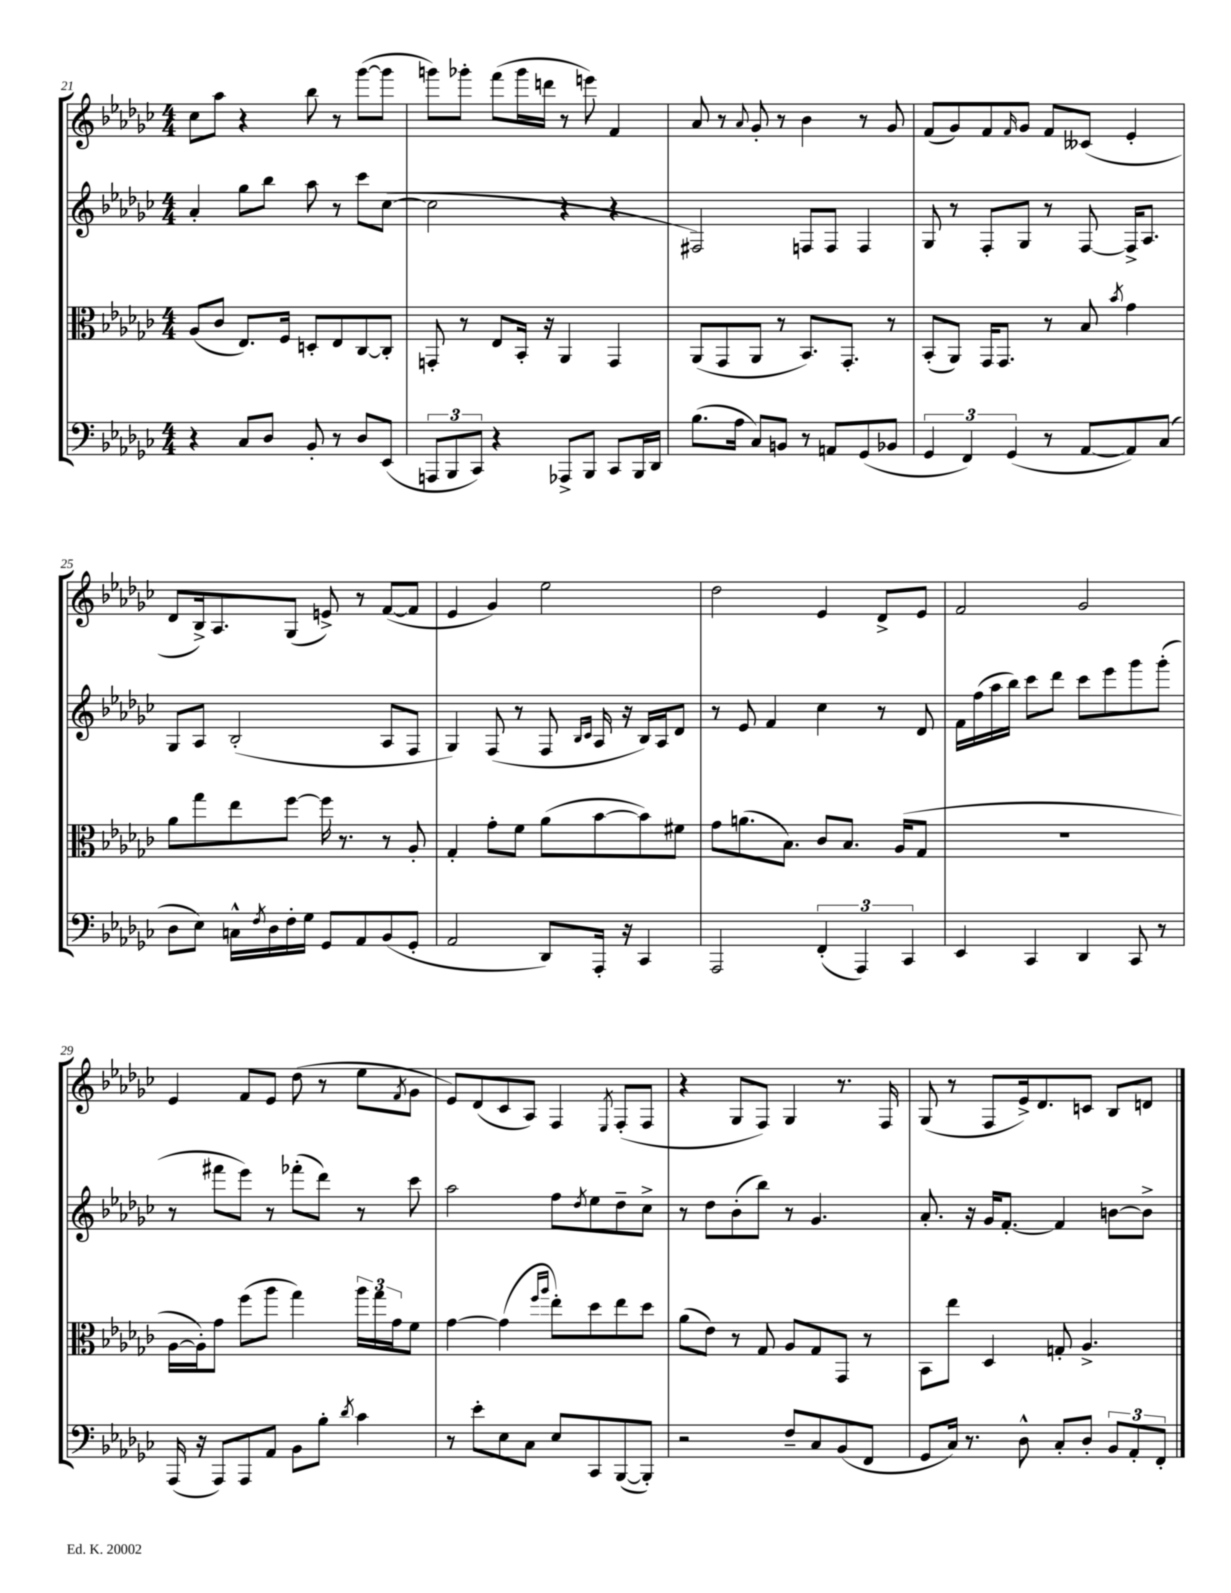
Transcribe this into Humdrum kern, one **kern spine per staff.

**kern	**kern	**kern	**kern
*staff4	*staff3	*staff2	*staff1
*clefF4	*clefC3	*clefG2	*clefG2
*k[b-e-a-d-g-c-]	*k[b-e-a-d-g-c-]	*k[b-e-a-d-g-c-]	*k[b-e-a-d-g-c-]
*M4/4	*M4/4	*M4/4	*M4/4
4r	(8A-/L	4a-'/	8cc-\L
.	8c-/J	.	8aa-\J
8C-/L	8.E-/L)	8gg-\L	4r
8D-/J	.	8bb-\J	.
.	16F/Jk	.	.
8BB-'/	8D'/L	8aa-\	8bb-\
8r	8E-/	8r	8r
8D-/L	[8C-/	8ccc-\L	([8ggg-\L
(8EE-/J	8C-'/]J	([8cc-\J	8ggg-\]J
=	=	=	=
12AAA/L	8GG'/	2cc-\]	8ggg\L)
12BBB-/	.	.	.
.	8r	.	8ggg-'\J
12CC-/J)	.	.	.
4r	8E-/L	.	(8fff\L
.	16BB-'/Jk	.	16ggg-\L
.	16r	.	16ddd\JJ
8AAA-^/L	4AA-/	4r	8r
8BBB-/J	.	.	8eee\)
8CC-/L	4GG/	4r	4f/
16BBB-/L	.	.	.
16DD-/JJ	.	.	.
=	=	=	=
(8.B-\L	(8AA-/L	2F#/)	8a-/
.	8GG-/	.	8r
16A-\Jk	.	.	.
.	.	.	8qqa-/
8C-/L)	8AA-/J	.	8g-'/
8BB/J	8r	.	8r
8r	8.BB-/L)	8F/L	4b-\
8AA/L	.	8F/J	.
.	8.GG-'/J	.	.
(8GG-/	.	4F/	8r
8BB-/J	8r	.	8g-/
=	=	=	=
6GG-/	(8BB-'/L	8G-/	(8f/L
.	8AA-/J)	8r	8g-/)
6FF/)	.	.	.
.	16GG-/LK	8F'/L	8f/
.	8.GG-/J	.	.
(6GG-/	.	.	.
.	.	.	16qqf/
.	.	8G-/J	8g-/J
8r	8r	8r	8f/L
[8AA-/L	8B-/	[8F/	(8c--/J
.	8qb-/	.	.
8AA-/])	4g-\	16F^/]LK	4e-'/
.	.	8.A-/J	.
(8C-/J	.	.	.
=	=	=	=
8D-\L	8a-\L	8G-/L	8d-/L
8E-\J)	8gg-\	8A-/J	16B-^/k)
.	.	.	8.A-/
16C^^\LL	8ee-\	(2B-'/	.
8qF/	.	.	.
16D-\	.	.	.
16F'\	[8ff\J	.	(8G-/J
16G-\JJ	.	.	.
8GG-/L	16ff\]	.	8e^/)
.	8.r	.	.
8AA-/	.	.	8r
(8BB-/	8r	8A-/L	([8f/L
8GG-'/J	8A-'/	8F/J	8f/]J
=	=	=	=
2AA-/	4G-'/	4G-/)	4e-/
.	8g-'\L	(8F/	4g-/)
.	8f\J	8r	.
8DD-/L)	(8a-\L	8F/	2ee-\
.	.	16qqB-/LL	.
.	.	16qqc-/JJ	.
16AAA-'/Jk	[8b-\	16A-/	.
16r	.	16r	.
4CC-/	8b-\])	16B-/LL)	.
.	.	16A-/J	.
.	8f#\J	8d-/J	.
=	=	=	=
2AAA-/	8g-\L	8r	2dd-\
.	(8.a\	8e-/	.
.	.	4f/	.
.	8.B-\J)	.	.
(6FF'/	8c-/L	4cc-\	4e-/
.	8.B-/J	.	.
6AAA-/)	.	.	.
.	.	8r	8d-^/L
.	(16A-/LK	.	.
6CC-/	.	.	.
.	8G-/J	8d-/	8e-/J
=	=	=	=
4EE-/	1r	16f\LL	2f/
.	.	(16ff\	.
.	.	16aa-\	.
.	.	16bb-\JJ)	.
4CC-/	.	8ccc-\L	.
.	.	8ddd-\J	.
4DD-/	.	8ccc-\L	2g-/
.	.	8eee-\	.
8CC-/	.	8ggg-\	.
8r	.	(8ggg-'\J	.
=	=	=	=
(16AAA-/	[16A-\LL	8r	4e-/
16r	16A-'\]J)	.	.
8AAA-/L)	8g-\J	8fff#\L	.
8AAA-/	(8ff\L	8eee-\J)	8f/L
8AA-/J	8aa-\J	8r	8e-/J
8BB-\L	4gg-\)	(8fff-'\L	(8dd-\
8B-'\J	.	8ddd-\J)	8r
8qd-/	.	.	.
4c-\	24aa-\LL	8r	8ee-\L
.	24gg-\	.	.
.	24g-\J	.	.
.	.	.	8qf/
.	8f\J	8ccc-\	8g-\J
=	=	=	=
8r	[4g-\	2aa-\	8e-/L)
8e-'\L	.	.	(8d-/
8E-\	(4g-\]	.	8c-/
8C-\J	.	.	8A-/J)
.	16qqff/LL	.	.
.	16qqaa-/JJ	.	.
8E-/L	8ee-'\L)	8ff\L	4F/
.	.	8qdd-/	.
8CC-/	8dd-\	8ee-\	.
.	.	.	8qE-/
([8BBB-/	8ee-\	8dd-~\	(8F'/L
8BBB-'/]J)	8dd-\J	8cc-^\J	8F/J
=	=	=	=
2r	(8a-\L	8r	4r
.	8e-\J)	8dd-\L	.
.	8r	(8b-'\	8G-/L
.	8G-/	8bb-\J)	8F/J)
8F~/L	8A-/L	8r	4G-/
8C-/	8G-/	4.g-/	.
(8BB-/	8GG-/J	.	8.r
8FF/J	8r	.	.
.	.	.	16F/
=	=	=	=
8GG-/L	8BB-\L	8.a-'/	(8G-/
16C-/Jk)	8ee-\J	.	8r
8.r	.	16r	.
.	4D-/	16g-/LK	8F/L
.	.	[8.f'/J	.
8D-^^\	.	.	16e-^/k)
.	.	.	8.d-/
8C-'/L	8G'/	4f/]	.
8D-'/J	4.A-^/	.	8c/J
12BB-/L	.	[8b\L	8B-/L
12AA-'/	.	.	.
.	.	8b^\]J	8d/J
12FF'/J	.	.	.
==	==	==	==
*-	*-	*-	*-
